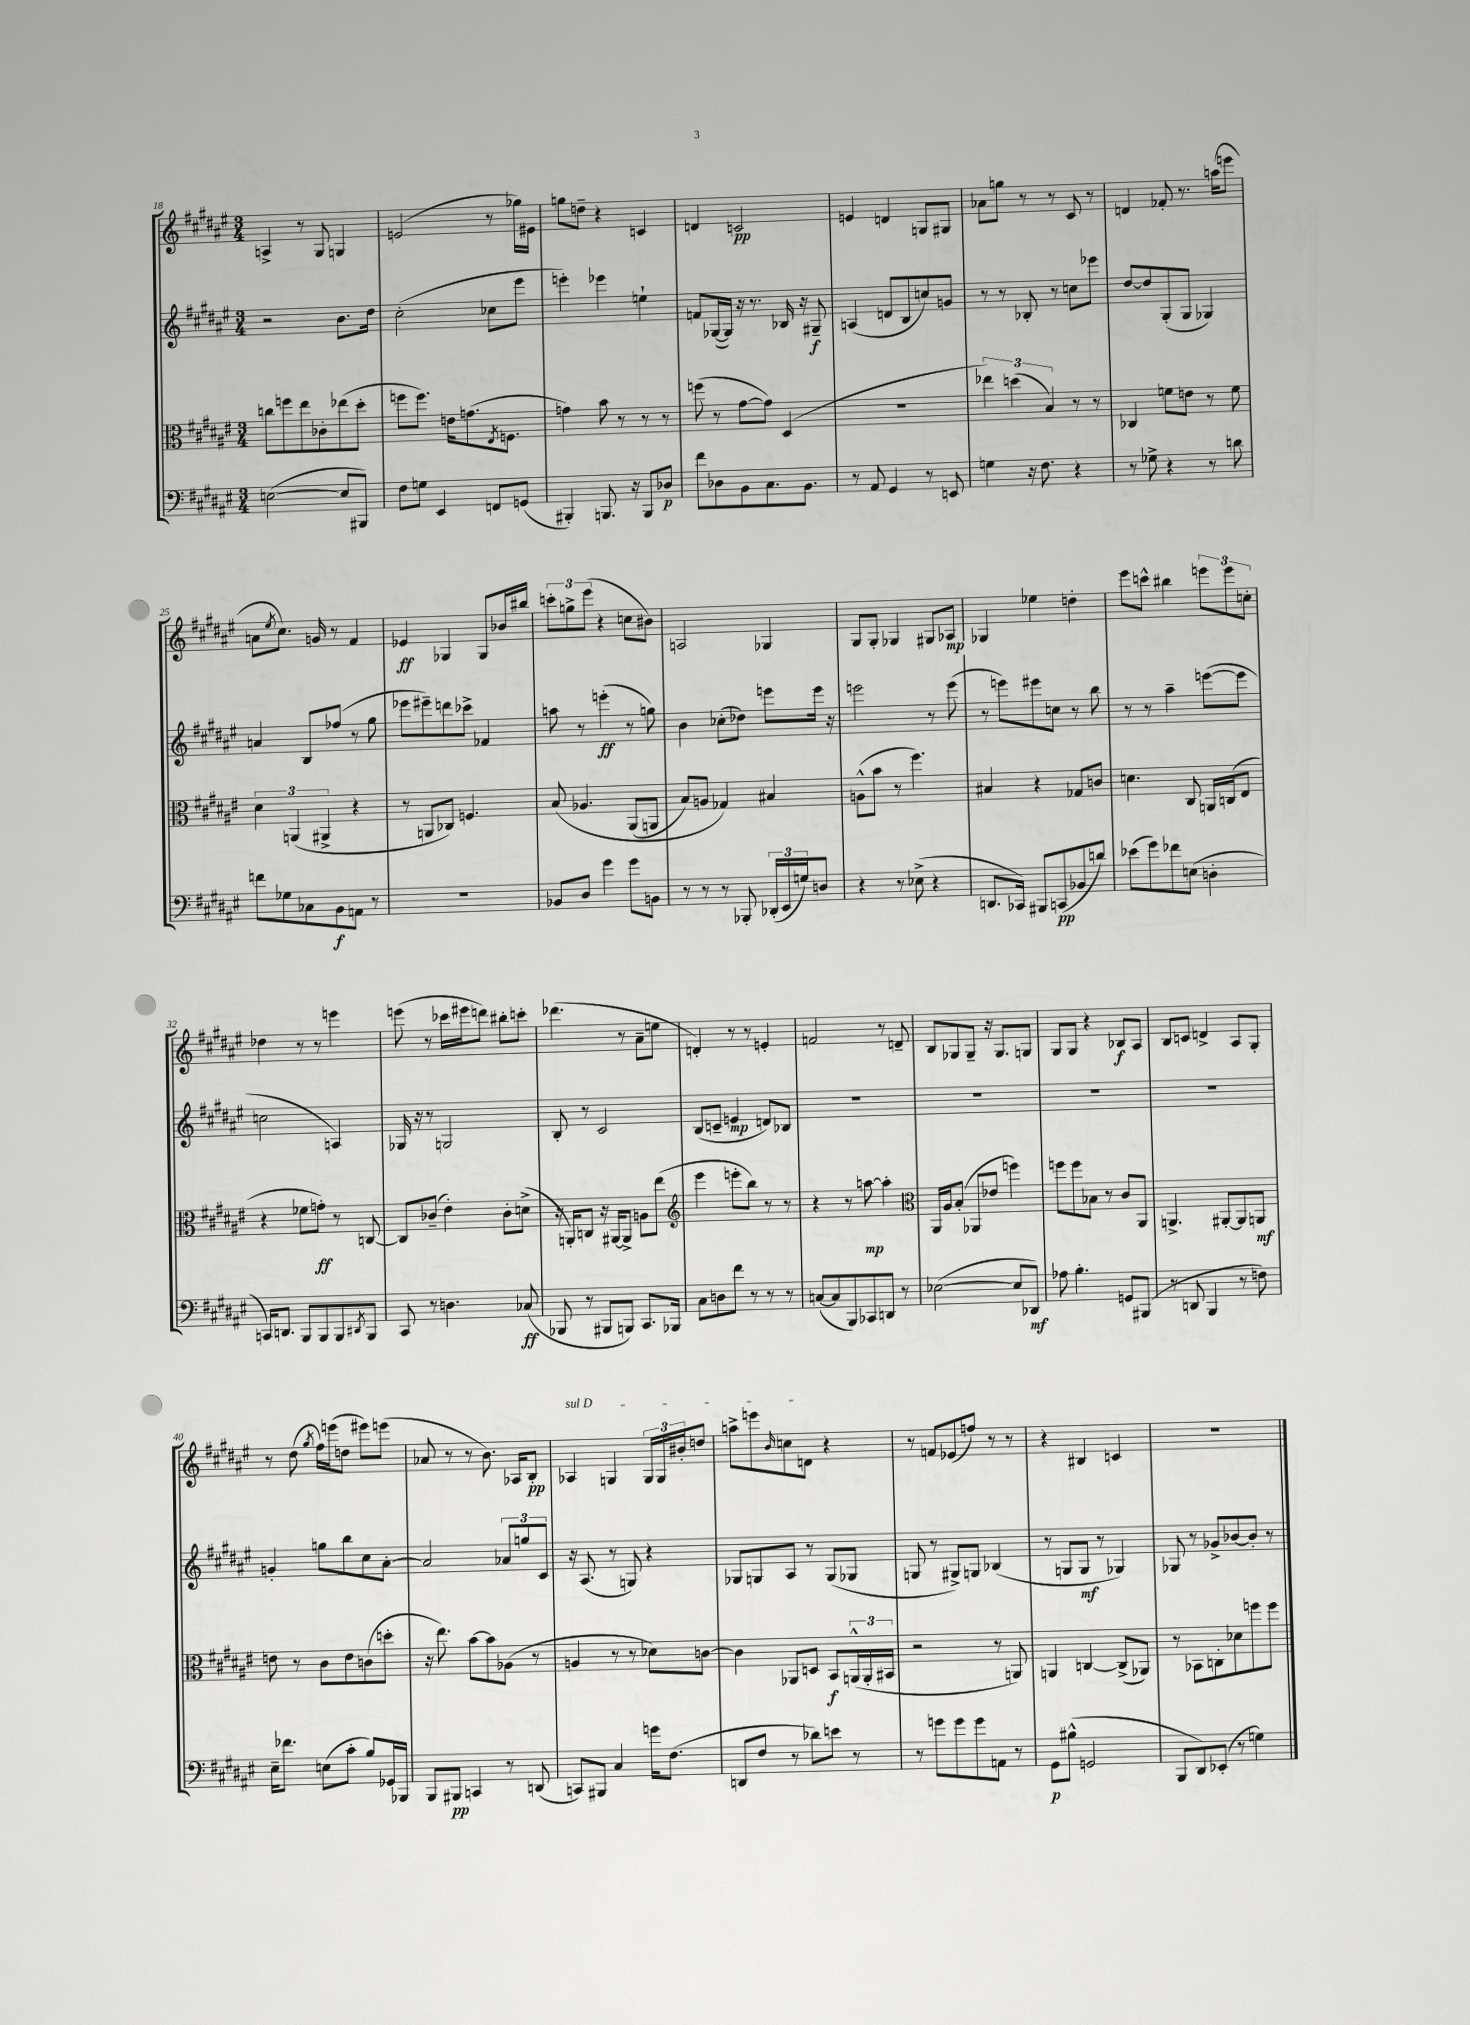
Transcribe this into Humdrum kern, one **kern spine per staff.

**kern	**kern	**kern	**kern
*staff4	*staff3	*staff2	*staff1
*clefF4	*clefC3	*clefG2	*clefG2
*k[f#c#g#d#a#e#]	*k[f#c#g#d#a#e#]	*k[f#c#g#d#a#e#]	*k[f#c#g#d#a#e#]
*M3/4	*M3/4	*M3/4	*M3/4
([2E	8cc	2r	4A^
.	8ff	.	.
.	8ee#	.	8r
.	8c-'	.	8G#
8E]	(8ee-	8.b	4G
8BBB#)	8dd#'	.	.
.	.	16dd#	.
=	=	=	=
8F#	8ff	(2cc#'	(2e
8G	8.ff)	.	.
4EE#	.	.	.
.	16e	.	.
.	(8.g	.	.
8FF	.	8cc-	8r
.	8qE#	.	.
.	8.F	.	.
(8GG	.	8eee#	16gg-)
.	.	.	16e#
=	=	=	=
4BBB#')	4g)	4eee')	8gg
.	.	.	8dd~
8.BBB	8b	4eee-	4r
.	8r	.	.
16r	.	.	.
8BBB	8r	4ee`	4c
8D-	8r	.	.
=	=	=	=
8f#	(8ff	8f	4d
8D-	8r	([16G-	.
.	.	16G-])	.
8BB	[8g#	16r	2c
.	.	8.r	.
8.C#	8g#])	.	.
.	(4D#	16B-	.
8.BB	.	16r	.
.	.	8G#~	.
=	=	=	=
8r	2.r	(4A	4e
8AA#	.	.	.
4GG#	.	8d	4d
.	.	8B	.
8r	.	8cc)	8G
8EE	.	8g	8G#
=	=	=	=
4G	6ee-)	8r	8a-
.	.	8r	8gg
.	(6dd	.	.
16r	.	8B-'	8r
8.F#	.	.	.
.	6B)	.	.
.	.	8r	8r
4r	8r	8cc	8c#
.	8r	8eee-	8r
=	=	=	=
8r	4C-	[8dd#	4d
8G-^	.	8dd#]	.
4r	8f	(8G#'	8f-'
.	8e	8G#	8.r
8r	8r	4G-)	.
.	.	.	(16aa
8d	8f	.	8eee
=	=	=	=
8f	6d#	4a	8a
.	.	.	8qee#
8G-	.	.	8.cc#)
.	(6AA	.	.
8C-	.	8B	.
.	.	.	16g
.	6AA#^	.	.
8BB	.	(8ff-	8r
8AA	4r	8r	4f#
8r	.	8gg#	.
=	=	=	=
2.r	8r	8eee-	4e-
.	8AA	8eee#~)	.
.	8C-)	8ddd	4G-
.	4.F	8ccc-^	.
.	.	4f-	8G-
.	.	.	16b-
.	.	.	16bb#
=	=	=	=
8BB-	&(8B	8aa	12ccc'
.	.	.	12gg^
8D#	4.A-	8r	.
.	.	.	(12eee#
4g#	.	(4eee'	4r
8g#	(8AA#	8r	8cc
8BB	8AA	8gg)	8b#)
=	=	=	=
8r	8B)	4b	2A
8r	8A	.	.
8r	4G-&)	(8cc-'	.
8BBB-'	.	8dd-)	.
(24DD-'	4B#	8eee	4G-
24EE#	.	.	.
24G)	.	.	.
8D	.	16eee	.
.	.	16r	.
=	=	=	=
4r	(8A^^	2eee	8G#
.	8b	.	8G#'
8r	8r	.	4G-
(8E-^	4.ff#)	.	.
4r	.	8r	8G#
.	.	(8eee	8A-
=	=	=	=
8.DD	4B#	8r	4G-
.	.	8eee)	.
16CC-)	.	.	.
8BBB#	4r	8eee#	4ee-
(8CC	.	8cc	.
8BB-	8G-	8r	4dd'
8d)	8c	8bb	.
=	=	=	=
(8e-	4.d	8r	8eee#
8g#)	.	8r	8ccc^^
8f-	.	4aa#~	4bb#
(8E	8C#	.	.
4D'	16AA	([8eee	12eee
.	(16C	.	.
.	.	.	12eee
.	8E#	8eee]	.
.	.	.	12cc'
=	=	=	=
16CC)	4r	2cc	4dd-
8.DD	.	.	.
8BBB	8f-	.	8r
8BBB	8g')	.	8r
8BBB	8r	4A)	4eee
8qDD#	.	.	.
8BBB	[8C	.	.
=	=	=	=
8CC#	8C]	16G-	(8eee
.	.	16r	.
8r	(8c-~	8r	8r
4.D	4e#')	2G	16ccc-
.	.	.	16eee#
.	.	.	8ddd)
.	8c-'	.	8bb#'
(8C-	(8d^	.	8ccc'
=	=	=	=
8BBB-	16r	8B'	(4.ddd-
.	16AA')	.	.
8r	8C	8r	.
8BBB#	16r	2c#	.
.	[16AA#	.	.
8BBB)	8AA#^]	.	8r
8.CC#	8A	.	8a#~
.	(8ee#	.	8ee
16BBB-	.	.	.
=	=	=	=
*	*clefG2	*	*
8C#	4eee#	(8B	4d')
8D	.	8c~	.
8f#	8eee'	4e	8r
8r	8bb)	.	8r
8r	8r	8d)	4e'
8r	8r	8B-	.
=	=	=	=
([8C	4r	2.r	2f
8C]	.	.	.
8BBB)	8r	.	.
8CC-	[8aa	.	.
8DD	4aa']	.	8r
8r	.	.	8d~
=	=	=	=
*	*clefC3	*	*
([2E-	16AA#	2.r	8B
.	16A#	.	.
.	(8B'	.	8G-
.	8AA-	.	8G-~
.	8e-	.	16r
.	.	.	8.G-
8E-]	4ff)	.	.
8DD-)	.	.	8G
=	=	=	=
8A-	8ff	2.r	8G#
4.B'	8ff	.	8G#
.	8B-	.	4r
.	8r	.	.
8GG	8c#	.	8B-
(8BBB#	8AA#	.	8A#
=	=	=	=
8r	4.AA^	2.r	8B
8DD	.	.	8c
4BBB	.	.	4d^
.	[8AA#'	.	.
8r	8AA#]	.	8A#
8F)	8AA	.	8G#'
=	=	=	=
16E#~	8e	4g'	8r
8.f-	.	.	.
.	8r	.	(8dd#
.	.	.	8qgg#
(8E	8c#	8gg	16ff#)
.	.	.	(16eee
8c#'	8e	8bb	8dd
8B)	(8c	8cc#	8eee#)
16GG-	8dd'	[8a#'	(8eee
16BBB-	.	.	.
=	=	=	=
8BBB	16r	2a#]	8a-
.	8.ee#)	.	.
8BBB#	.	.	8r
4CC	[8b	.	8r
.	8b]	.	8.b)
8r	(8A-	12a-	.
.	.	.	16A-
.	.	12gg	.
(8DD	8r	.	8B'
.	.	12c#	.
=	=	=	=
8CC)	4A	16r	4A-
.	.	(8.A#	.
8BBB#	.	.	.
4C#	8r	8r	4G
.	8r	8G)	.
16g	8d-)	4r	24G
.	.	.	24G
(8.F#	.	.	.
.	.	.	24b#'
.	[8c	.	8dd
=	=	=	=
8DD	4c]	8G-	8aa^
8F#	.	8G	8eee
.	.	.	16qqb
8r	8AA-	8A#	8cc
8d-)	8D	8r	8d
8e	8BB	(8G	4r
8r	(24AA^^	8G-	.
.	24AA'	.	.
.	24BB#	.	.
=	=	=	=
8r	2r	8G	8r
8g	.	8r	8f
8g	.	8G#^)	(8e-
8g	.	8G	8ff)
8AA	8r	(4B-	8r
8r	8AA)	.	8r
=	=	=	=
8GG#	4AA	8r	4r
(8B#^^	.	8G	.
2GG	[4C	8G	4B#
.	.	8r	.
.	(8C^]	4G-)	4c
.	8AA-)	.	.
=	=	=	=
8BBB	8r	8G-	2.r
8DD#)	8BB-	8r	.
(8EE-'	8C'	8g-^	.
8r	8d-	[8b-	.
4G)	8ff	8b-']	.
.	8ff	8r	.
==	==	==	==
*-	*-	*-	*-
